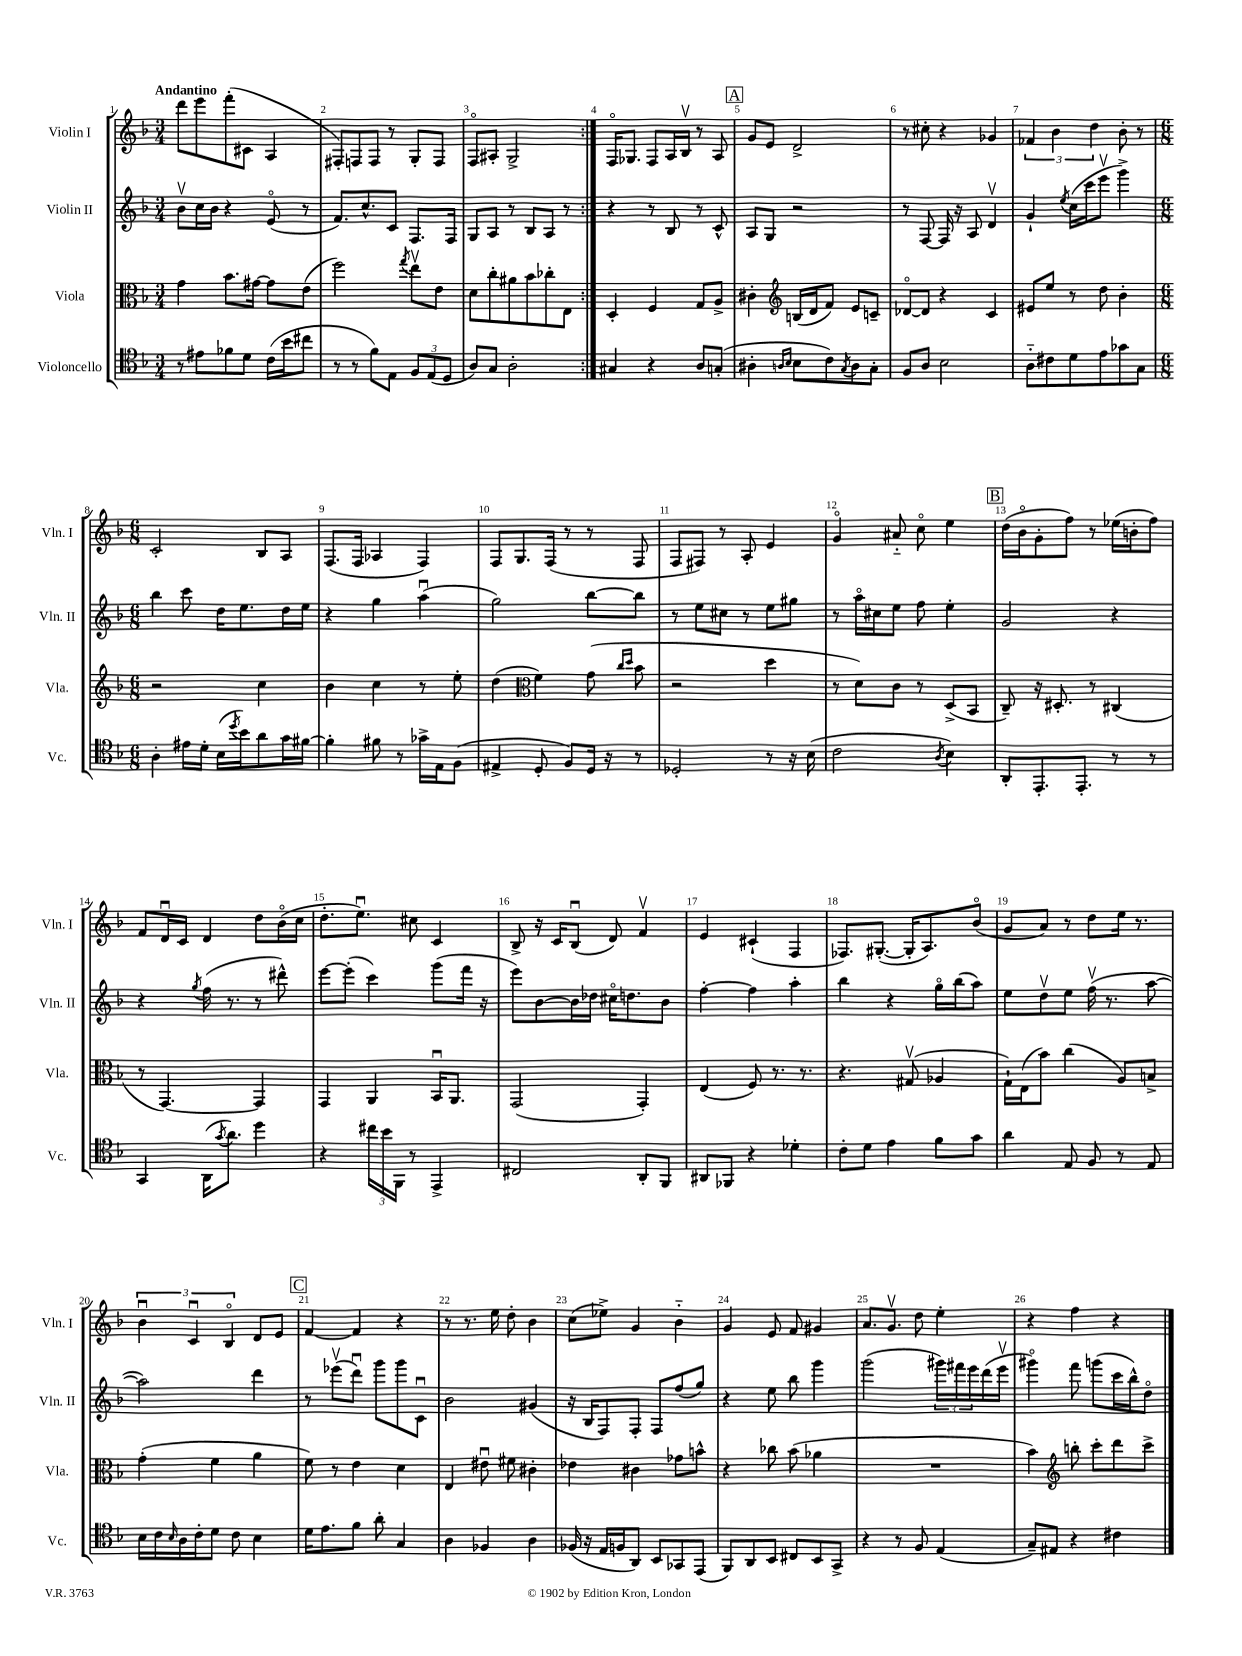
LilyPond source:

<<
\new StaffGroup <<
\new Staff = "s0" \with { instrumentName = "Violin I" shortInstrumentName = "Vln. I" } {
    \clef treble \key f \major \numericTimeSignature \time 3/4 \tempo "Andantino"
    \repeat volta 2 { d'''8 e'''8 f'''8-.( cis'8 a4 |
    fis8-.) f8 f8 r8 g8-. f8 |
    f8\flageolet ais8-. g2-> | }
    f16\flageolet ges8. f8 a16 bes16\upbow r8 a8 |
    \mark \markup { \box "A" } g'8 e'8 d'2-> |
    r8 cis''8-. r4 ges'4 |
    \tuplet 3/2 { fes'4 bes'4 d''4 } bes'8-. r8 |
    \numericTimeSignature \time 6/8 c'2-. bes8 a8 |
    f8.( f16 aes4 f4) |
    f8 g8. f16( r8 r8 f8 |
    f8 fis8) r8 a8-. e'4 |
    g'4\flageolet ais'8-_ c''8\flageolet e''4 |
    \mark \markup { \box "B" } d''16( bes'16\flageolet g'8-. f''8) r8 ees''16( b'16-. f''8) |
    f'8 d'16\downbow c'16 d'4 d''8 bes'16\flageolet( c''16 |
    d''8.-. e''8.\downbow) cis''8 c'4 |
    bes8-> r16 c'16 bes8\downbow( d'8) f'4\upbow |
    e'4 cis'4-!( f4 |
    fes8.) gis8.~-.( gis16-. a8.) bes'8\flageolet( |
    g'8 a'8) r8 d''8 e''16 r8. |
    \tuplet 3/2 { bes'4\downbow c'4\downbow bes4\flageolet } d'8 e'8 |
    \mark \markup { \box "C" } f'4~ f'4 r4 |
    r8 r8. e''16 d''8-. bes'4 |
    c''8( ees''8->) g'4 bes'4-_ |
    g'4 e'8 f'8 gis'4 |
    a'8. g'8.\upbow d''8 e''4-. |
    r4 f''4 r4 \bar "|." |
}
\new Staff = "s1" \with { instrumentName = "Violin II" shortInstrumentName = "Vln. II" } {
    \clef treble \key f \major \numericTimeSignature \time 3/4
    \repeat volta 2 { bes'8\upbow c''16 bes'16 r4 e'8\flageolet( r8 |
    f'8.) c''8.-^ c'8 f8. f16 |
    g8 a8 r8 bes8 a8 r8 | }
    r4 r8 bes8 r8 c'8-^ |
    \mark \markup { \box "A" } a8 g8 r2 |
    r8 f8~ f16 r16 a8 d'4\upbow |
    g'4-! \acciaccatura { e''8 } c''16( c'''16 e'''8\upbow g'''4->) |
    \numericTimeSignature \time 6/8 bes''4 c'''8 d''16 e''8. d''16 e''16 |
    r4 g''4 a''4\downbow( |
    g''2) bes''8~ bes''8 |
    r8 e''8 cis''8 r8 e''8 gis''8 |
    r8 a''16\flageolet cis''16 e''8 f''8 e''4-. |
    \mark \markup { \box "B" } g'2 r4 |
    r4 \acciaccatura { g''8 } f''16( r8. r8 dis'''8-^) |
    e'''8~ e'''8-.( c'''4) g'''8( f'''16 r16 |
    e'''8) bes'8~ bes'16 des''16 cis''16\flageolet d''8. bes'8 |
    f''4~-. f''4 a''4-. |
    bes''4 r4 g''16\flageolet bes''16( a''8) |
    e''8 d''8\upbow e''8 f''16\upbow( r8. a''8~ |
    a''2) d'''4 |
    \mark \markup { \box "C" } r8 ees'''8\upbow( d'''8\downbow) g'''8 g'''8 c'8\downbow |
    bes'2 gis'4( |
    r16 bes16 f8) f8-. f8 f''8( g''8) |
    r4 e''8 bes''8 g'''4 |
    g'''2( \tuplet 3/2 { gis'''16) fis'''16 e'''16 } d'''16( e'''16\upbow |
    gis'''4\flageolet) f'''8 g'''8( c'''16 bes''16-^) d''8\flageolet \bar "|." |
}
\new Staff = "s2" \with { instrumentName = "Viola" shortInstrumentName = "Vla." } {
    \clef alto \key f \major \numericTimeSignature \time 3/4
    \repeat volta 2 { g'4 bes'8. gis'16~ gis'8 e'8( |
    f''2) \acciaccatura { g''8 } e''8\upbow e'8 |
    d'8 c''8-. ais'8 bes'8 ces''8-. e8 | }
    d4-. f4 g8 a8-> |
    \mark \markup { \box "A" } cis'4-. \clef treble b16( d'16 f'8) e'8 c'8-- |
    des'8~\flageolet des'8 r4 c'4 |
    eis'8 e''8 r8 d''8 bes'4-. |
    \numericTimeSignature \time 6/8 r2 c''4 |
    bes'4 c''4 r8 e''8-. |
    d''4( \clef alto f'4) g'8( \grace { c''16 d''16 } bes'8 |
    r2 d''4 |
    r8 d'8) c'8 r8 d8->( bes,8 |
    \mark \markup { \box "B" } c8--) r16 dis8.-. r8 cis4( |
    r8 g,4.~) g,4 |
    g,4 a,4 bes,16\downbow a,8. |
    g,2( g,4-.) |
    e4( f8) r8. r8. |
    r4. gis8\upbow( aes4 |
    g16-!) e16( bes'8) c''4( a8) b8-> |
    g'4-.( f'4 a'4 |
    \mark \markup { \box "C" } f'8) r8 e'4 d'4 |
    e4 eis'8\downbow fis'8 cis'4-. |
    ees'4 cis'4 ges'8 b'8-^ |
    r4 ces''8 bes'8( aes'4 |
    R2. |
    bes'4) \clef treble b''8-. c'''8-. d'''8 c'''8-> \bar "|." |
}
\new Staff = "s3" \with { instrumentName = "Violoncello" shortInstrumentName = "Vc." } {
    \clef tenor \key f \major \numericTimeSignature \time 3/4
    \repeat volta 2 { r8 eis'8 fes'8 d'8 c'16( bes'16 cis''8 |
    r8 r8 f'8) e8 \tuplet 3/2 { f8 e8( d8 } |
    a8) g8 a2-. | }
    gis4 r4 a8 g8-.( |
    \mark \markup { \box "A" } ais4-. \grace { a16 bes16 } bes8 c'8) \acciaccatura { g8 } a8 g8-. |
    f8 a8 bes2 |
    a8-_ cis'8 d'8 e'8 ges'8 g8 |
    \numericTimeSignature \time 6/8 a4-. eis'16 d'16-. bes16( \acciaccatura { d''8 } bes'16) a'8 g'16 fis'16~ |
    fis'4-. fis'8 r8 ges'16-> e16 f8( |
    eis4-> d8-. f8) d16 r16 r8 |
    des2-. r8 r16 bes16( |
    c'2 \acciaccatura { a8 } bes4) |
    \mark \markup { \box "B" } a,8-. e,8.-. e,8.-. r8 r8 |
    g,4 a,16( \acciaccatura { g'8 } a'8.) d''4 |
    r4 \tuplet 3/2 { cis''16 bes'16 f,16 } r8 e,4-> |
    cis2 a,8-. f,8 |
    ais,8 fes,8 r4 des'4-. |
    c'8-. d'8 e'4 f'8 g'8 |
    a'4 e8 f8 r8 e8 |
    bes16 c'16 \grace { bes16 } a16 c'16-. d'8 c'8 bes4 |
    \mark \markup { \box "C" } d'16 e'8. f'8 a'8-. g4 |
    a4 fes4 a4 |
    fes16( r16 e16 f16 a,8) bes,8 ges,8 e,8( |
    f,8) a,8 bes,8 cis8 bes,8 g,8-> |
    r4 r8 f8 e4( |
    g8--) eis8 r4 cis'4 \bar "|." |
}
>>
>>
\layout { \context { \Score \override BarNumber.break-visibility = ##(#f #t #t) barNumberVisibility = #all-bar-numbers-visible } }
